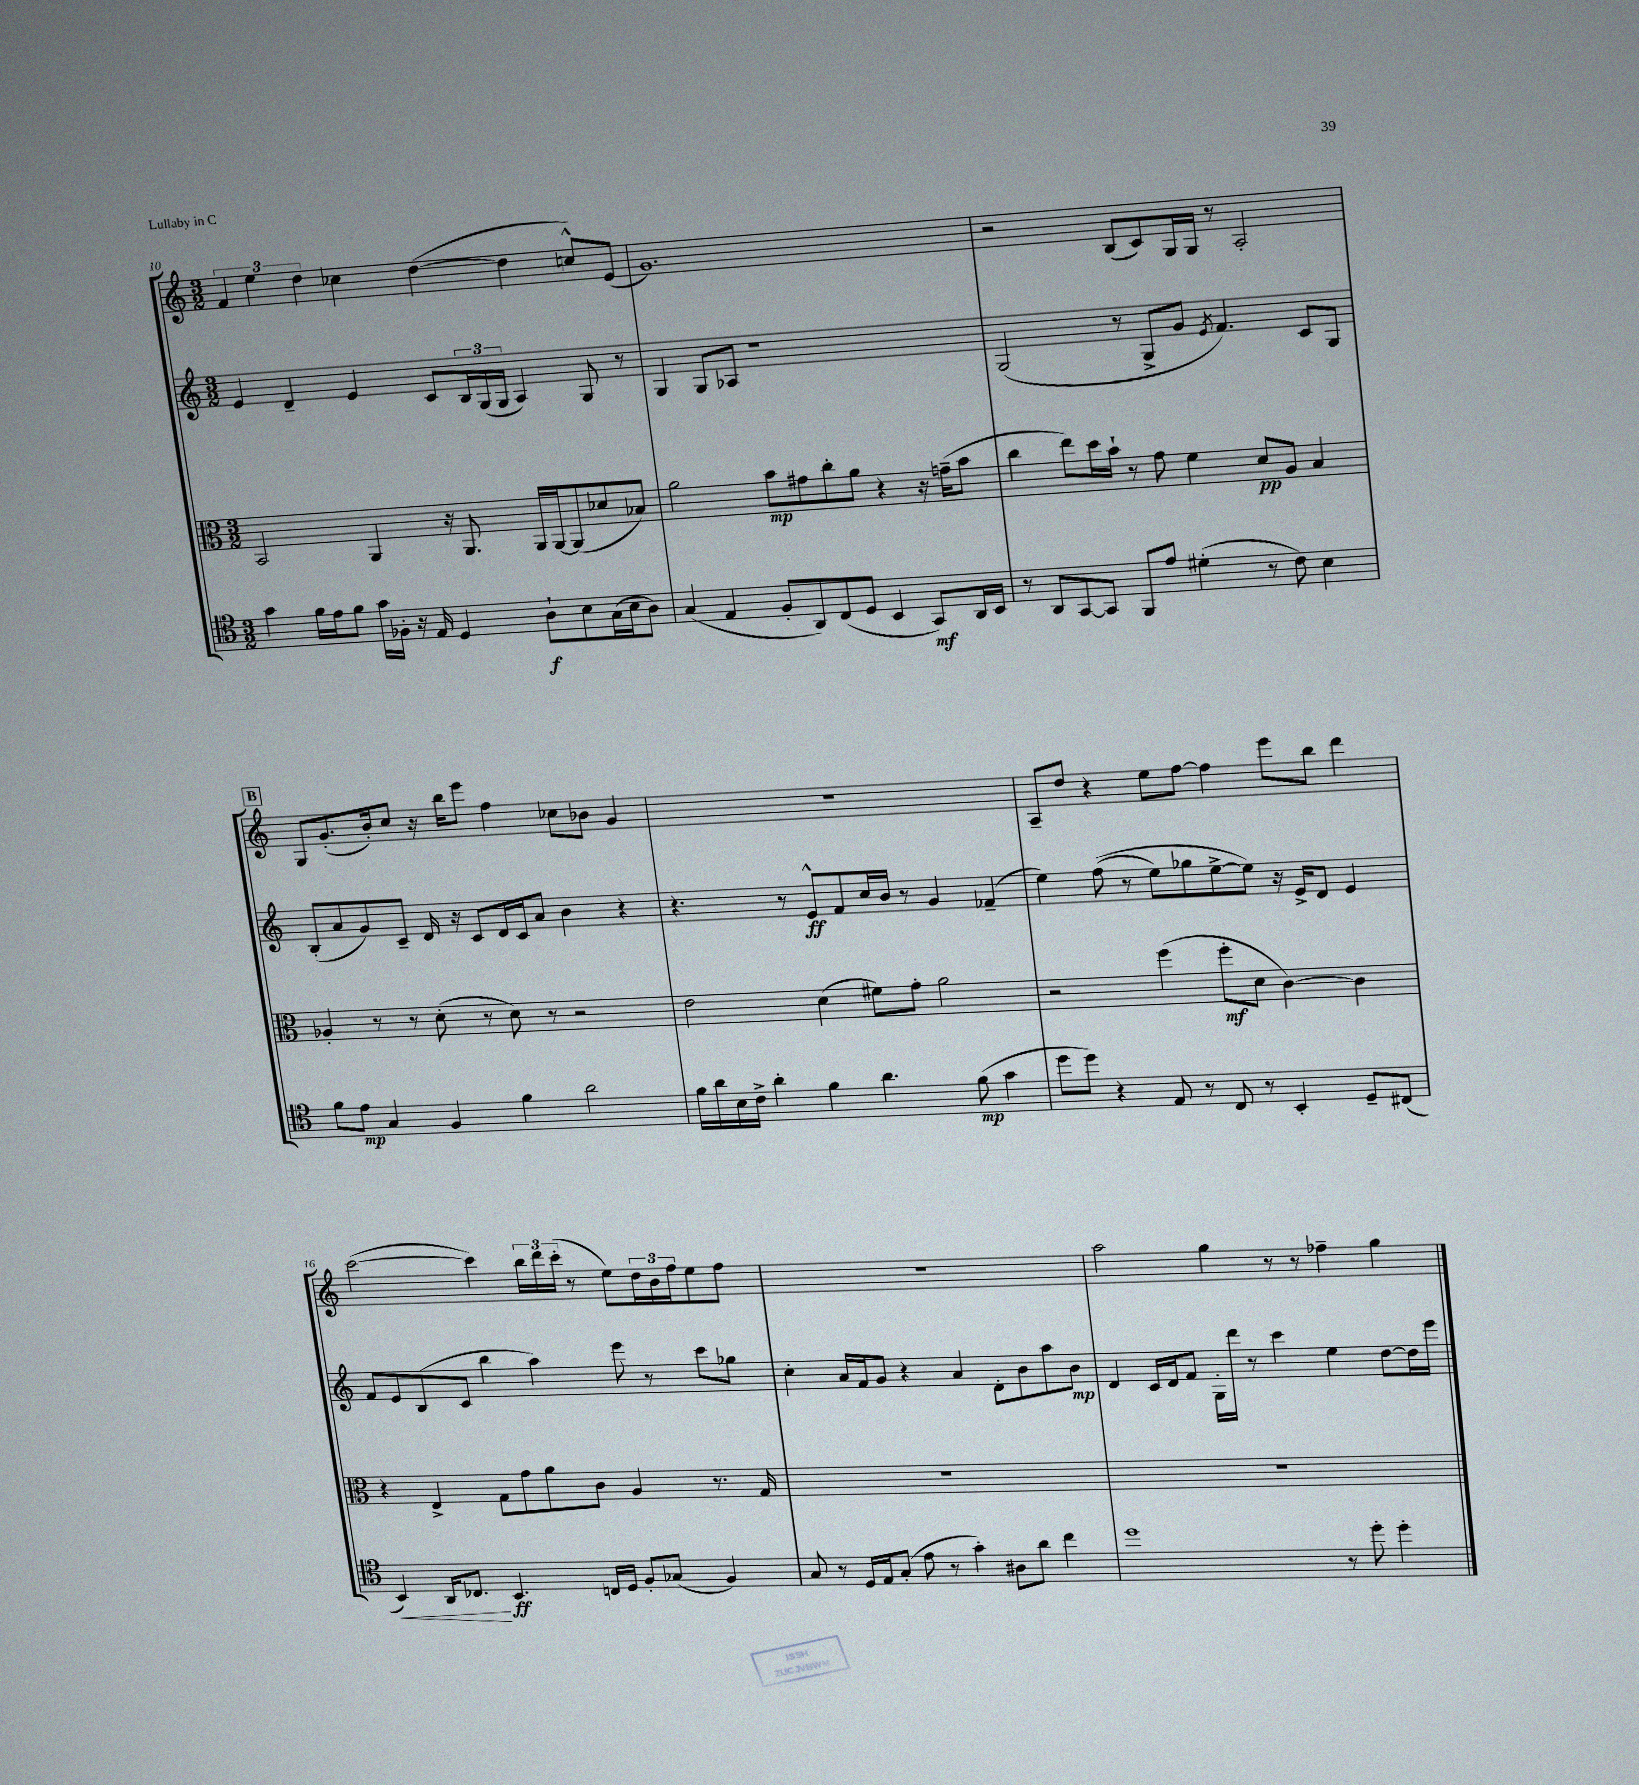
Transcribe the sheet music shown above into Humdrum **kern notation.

**kern	**dynam	**kern	**dynam	**kern	**dynam	**kern
*part4	*part4	*part3	*part3	*part2	*part2	*part1
*staff4	*staff4	*staff3	*staff3	*staff2	*staff2	*staff1
*clefC4	*	*clefC3	*	*clefG2	*	*clefG2
*k[]	*	*k[]	*	*k[]	*	*k[]
*M3/2	*	*M3/2	*	*M3/2	*	*M3/2
=10	=10	=10	=10	=10	=10	=10
4g\	.	2BB/	.	4e/	.	6f/
.	.	.	.	.	.	6ee\
16f\LL	.	.	.	4d~/	.	.
16e\J	.	.	.	.	.	.
.	.	.	.	.	.	6dd\
8f\J	.	.	.	.	.	.
16g\LL	.	4AA/	.	4e/	.	4cc-X\
16F-X'\JJ	.	.	.	.	.	.
16r	.	.	.	.	.	.
16E/	.	.	.	.	.	.
4D/	.	16r	.	8c/L	.	([4dd\
.	.	8.AA/	.	.	.	.
.	.	.	.	24B/L	.	.
.	.	.	.	(24G/	.	.
.	.	.	.	24G/JJ	.	.
8A`\L	f	16AA/LL	.	4A/)	.	4dd\]
.	.	[16AA/J	.	.	.	.
8B\	.	(8AA/]	.	.	.	.
(16G\L	.	8d-X/	.	8G/	.	8ccn^^/L)
16B\J	.	.	.	.	.	.
8A\J)	.	8B-X/J)	.	8r	.	(8e/J
=11	=11	=11	=11	=11	=11	=11
(4G/	.	2a\	.	4G/	.	1.g)
4E/	.	.	.	8G/L	.	.
.	.	.	.	8A-X/J	.	.
8F'/L	.	8b\L	mp	1r	.	.
8AA/)	.	8g#X\	.	.	.	.
(8C/	.	8cc'\	.	.	.	.
8D/J	.	8a\J	.	.	.	.
4BB/	.	4r	.	.	.	.
8GG/L)	mf	16r	.	.	.	.
.	.	(16gn~\KL	.	.	.	.
16AA/L	.	8b\J	.	.	.	.
16BB/JJ	.	.	.	.	.	.
=12	=12	=12	=12	=12	=12	=12
8r	.	4cc\	.	(2G/	.	2r
8AA/L	.	.	.	.	.	.
[8GG/	.	8ee\L)	.	.	.	.
8GG/J]	.	16dd\L	.	.	.	.
.	.	16b`\JJ	.	.	.	.
8FF/L	.	8r	.	8r	.	(8B/L
8e/J	.	8g\	.	8G^/L	.	8c/)
(4d#X'\	.	4f\	.	8g/J	.	16G/L
.	.	.	.	.	.	16G/JJ
.	.	.	.	8qe/	.	.
.	.	.	.	4.f/)	.	8r
8r	.	8d/L	pp	.	.	2A'/
8c\)	.	8A/J	.	.	.	.
4B\	.	4B/	.	8c/L	.	.
.	.	.	.	8G/J	.	.
!!LO:LB:g=z
!!LO:REH:place=s1:t=B
=13	=13	=13	=13	=13	=13	=13
8f\L	.	4A-X'/	.	(8B'/L	.	8G/L
8e\J	mp	.	.	8a/	.	(8.g'/
4G/	.	8r	.	8g/)	.	.
.	.	.	.	.	.	16b'/k)
.	.	8r	.	8c~/J	.	8cc/J
4F/	.	(8d'\	.	16d/	.	16r
.	.	.	.	16r	.	16bb\KL
.	.	8r	.	8c/L	.	8eee\J
4f\	.	8d\)	.	16d/L	.	4ff\
.	.	.	.	16c/J	.	.
.	.	8r	.	8a/J	.	.
2a\	.	2r	.	4b\	.	8cc-X\L
.	.	.	.	.	.	8b-X\J
.	.	.	.	4r	.	4g/
=14	=14	=14	=14	=14	=14	=14
16f\LL	.	2e\	.	4.r	.	1.r
16a\	.	.	.	.	.	.
16B\	.	.	.	.	.	.
16c^\JJ	.	.	.	.	.	.
4a'\	.	.	.	.	.	.
.	.	.	.	8r	.	.
4f\	.	(4d\	.	8e^^/L	ff	.
.	.	.	.	8f/	.	.
4.a\	.	8f#X\L)	.	16cc/L	.	.
.	.	.	.	16b/JJ	.	.
.	.	8g'\J	.	8r	.	.
.	.	2a\	.	4g/	.	.
(8f\	mp	.	.	.	.	.
4g\	.	.	.	(4f-X~/	.	.
=15	=15	=15	=15	=15	=15	=15
8dd\L	.	2r	.	4ee\)	.	8A~/L
8dd\J)	.	.	.	.	.	8dd/J
4r	.	.	.	((8ff\	.	4r
.	.	.	.	8r	.	.
8E/	.	(4ff\	.	8ee\L)	.	8ee\L
8r	.	.	.	8gg-X\	.	[8ff\J
8C/	.	8ff'\L	mf	[8ee^\	.	4ff\]
8r	.	8d\J	.	8ee\J])	.	.
4BB'/	.	[4c\)	.	16r	.	8eee\L
.	.	.	.	16e^/KL	.	.
.	.	.	.	8d/J	.	8bb\J
8D~/L	.	4c\]	.	4e/	.	4ddd\
(8C#X/J	.	.	.	.	.	.
!!LO:LB:g=z
=16	=16	=16	=16	=16	=16	=16
!	!LO:HP:b	!	!	!	!	!
4BB/)	<	4r	.	8f/L	.	([2ccc\
.	.	.	.	8e/	.	.
16AA/KL	.	4E^/	.	(8B/	.	.
8.C-X/J	.	.	.	.	.	.
.	.	.	.	8c/J	.	.
4.BB/	[ ff	8G\L	.	4bb\	.	4ccc\])
.	.	8g\	.	.	.	.
.	.	8a\	.	4aa\)	.	24bb\LL
.	.	.	.	.	.	24ddd\
.	.	.	.	.	.	(24ccc'\JJ
16Cn/LL	.	8c\J	.	.	.	8r
16D/JJ	.	.	.	.	.	.
8F'/L	.	4A/	.	8eee\	.	8ee\L)
(8G-X/J	.	.	.	8r	.	24dd\L
.	.	.	.	.	.	24b\
.	.	.	.	.	.	24ff\J
4F/)	.	8.r	.	8ccc\L	.	8ee\
.	.	.	.	8gg-X\J	.	8ff\J
.	.	16G/	.	.	.	.
=17	=17	=17	=17	=17	=17	=17
8G/	.	1.r	.	4cc'\	.	1.r
8r	.	.	.	.	.	.
16D/LL	.	.	.	16a/LL	.	.
16E/J	.	.	.	16f/J	.	.
(8G'/J	.	.	.	8g/J	.	.
8e\	.	.	.	4r	.	.
8r	.	.	.	.	.	.
4g'\)	.	.	.	4a/	.	.
8A#X\L	.	.	.	8d'\L	.	.
8a\J	.	.	.	8b\	.	.
4cc\	.	.	.	8aa\	.	.
.	.	.	.	8b\J	mp	.
=18	=18	=18	=18	=18	=18	=18
1dd	.	1.r	.	4d/	.	2aa\
.	.	.	.	16c/LL	.	.
.	.	.	.	16d/J	.	.
.	.	.	.	8f/J	.	.
.	.	.	.	16G'\LL	.	4gg\
.	.	.	.	16ddd\JJ	.	.
.	.	.	.	8r	.	.
.	.	.	.	4ccc\	.	8r
.	.	.	.	.	.	8r
8r	.	.	.	4ee\	.	4ff-X~\
8dd'\	.	.	.	.	.	.
4dd'\	.	.	.	[8dd\L	.	4gg\
.	.	.	.	16dd\L]	.	.
.	.	.	.	16eee\JJ	.	.
==	==	==	==	==	==	==
*-	*-	*-	*-	*-	*-	*-
